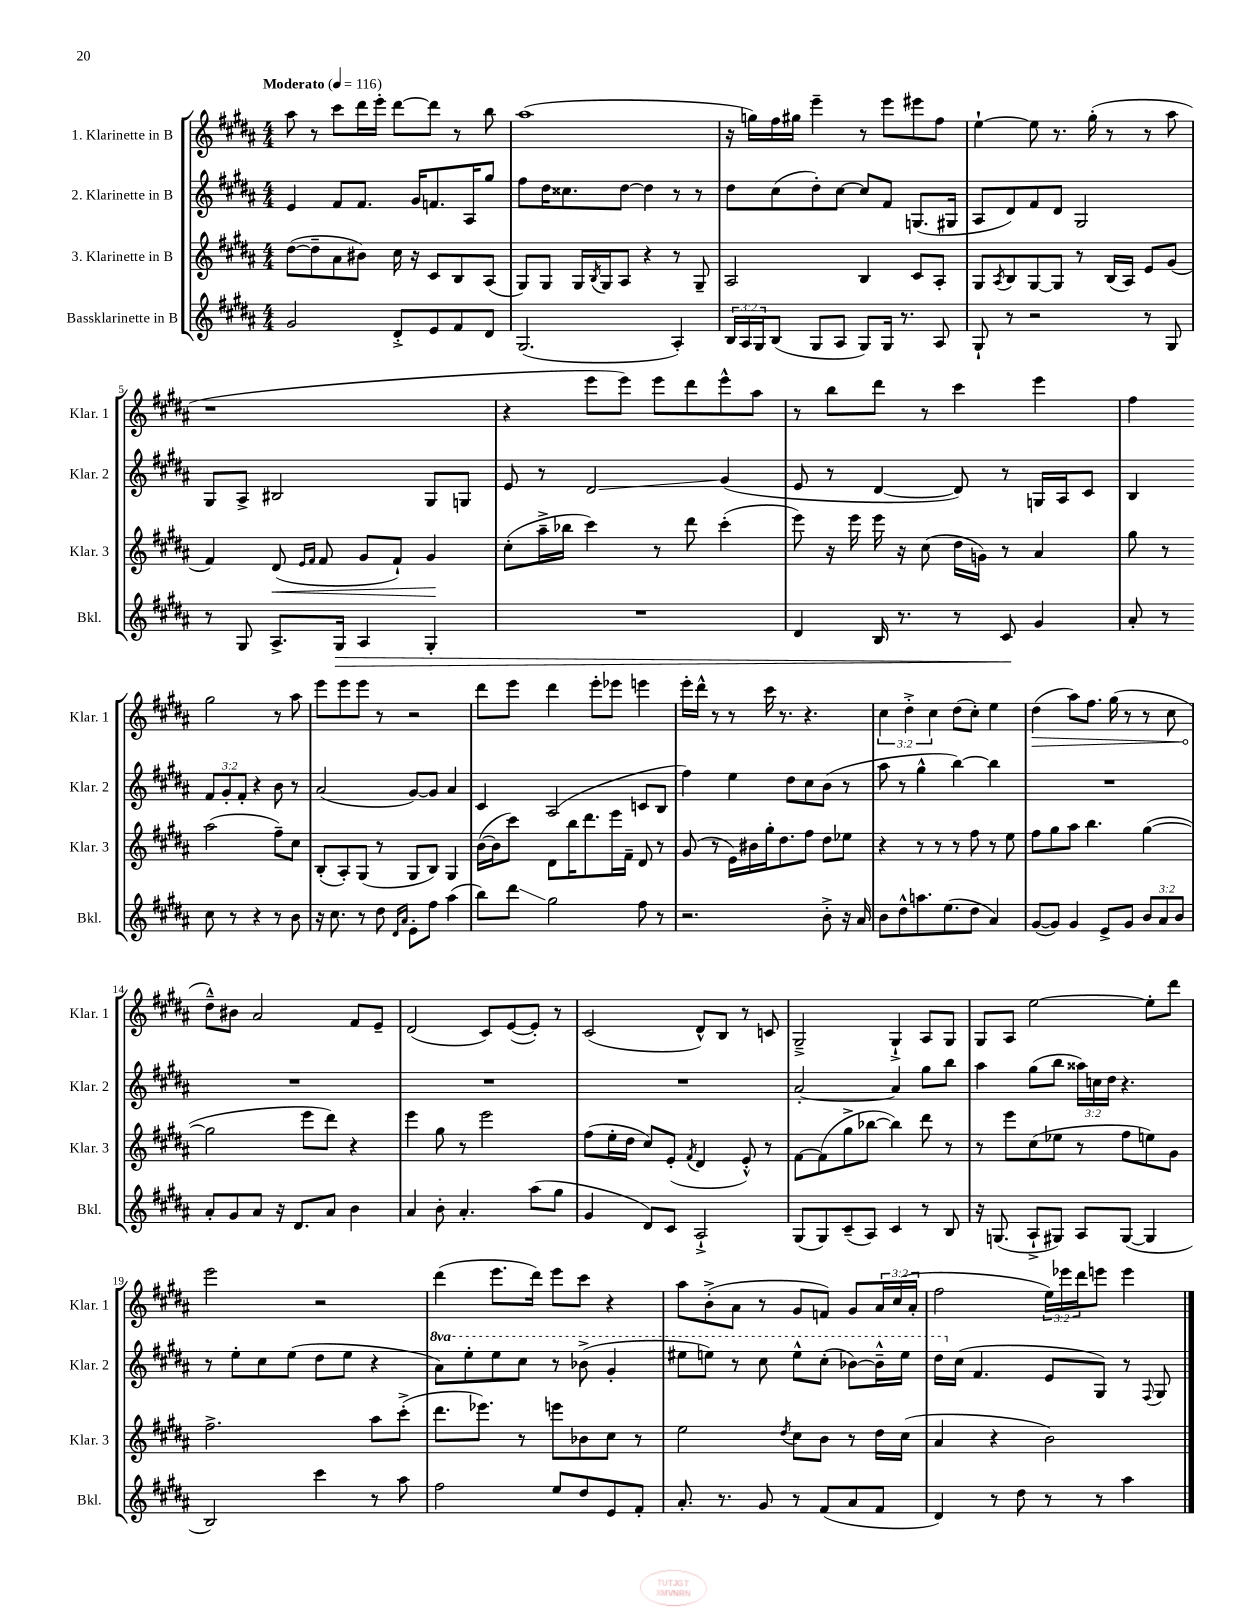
<<
\new StaffGroup <<
\new Staff = "s0" \with { instrumentName = "1. Klarinette in B" shortInstrumentName = "Klar. 1" } {
    \clef treble \key b \major \numericTimeSignature \time 4/4 \override Staff.TupletNumber.text = #tuplet-number::calc-fraction-text \tempo "Moderato" 4 = 116
    ais''8 r8 cis'''8 dis'''16 e'''16-. dis'''8~ dis'''8 r8 b''8 |
    ais''1( |
    r16 g''16) fis''16 gis''16 e'''4-- r8 e'''8 eis'''8 fis''8 |
    e''4~-! e''8 r8. gis''16-.( r8 r8 ais''8 |
    r1 |
    r4 e'''8 e'''8) e'''8 dis'''8 e'''8-^ ais''8 |
    r8 b''8 dis'''8 r8 cis'''4 e'''4 |
    fis''4 gis''2 r8 ais''8 |
    e'''8 e'''8 e'''8 r8 r2 |
    dis'''8 e'''8 dis'''4 e'''8-. ees'''8 e'''4 |
    e'''16-. dis'''16-^ r8 r8 cis'''16 r8. r4. |
    \tuplet 3/2 { cis''4 dis''4-.-> cis''4 } dis''8( cis''8-.) e''4 |
    \once \override Hairpin.circled-tip = ##t dis''4\>( ais''8) fis''8. gis''16( r8 r8 cis''8 |
    dis''8---^\!) bis'8 ais'2 fis'8 e'8-- |
    dis'2( cis'8) e'8~( e'8-.) r8 |
    cis'2( dis'8-^) b8 r8 c'8 |
    gis2---> gis4-!-> ais8 gis8 |
    gis8 ais8 e''2~ e''8-. dis'''8 |
    e'''2 r2 |
    dis'''4( e'''8. dis'''16) e'''8 cis'''8 r4 |
    ais''8 b'8-.->( ais'8 r8 gis'8 f'8) gis'8 \tuplet 3/2 { ais'16 cis''16( ais'16-. } |
    fis''2 \tuplet 3/2 { e''16) ees'''16 dis'''16 } e'''8 e'''4 \bar "|." |
}
\new Staff = "s1" \with { instrumentName = "2. Klarinette in B" shortInstrumentName = "Klar. 2" } {
    \clef treble \key b \major \numericTimeSignature \time 4/4 \override Staff.TupletNumber.text = #tuplet-number::calc-fraction-text \set Staff.ottavationMarkups = #ottavation-simple-ordinals
    e'4 fis'8 fis'8. gis'16 f'8. ais16 gis''8 |
    fis''8 dis''16 cisis''8. dis''8~ dis''4 r8 r8 |
    dis''8 cis''8( dis''8-.) cis''8~ cis''8 fis'8 g8.( gis16 |
    ais8 dis'8) fis'8 dis'8 gis2 |
    gis8 ais8-> bis2 gis8 g8 |
    e'8 r8 dis'2\glissando gis'4( |
    e'8 r8 dis'4~ dis'8) r8 g16 ais16 cis'8 |
    b4 \tuplet 3/2 { fis'8 gis'8-. fis'8-. } r4 b'8 r8 |
    ais'2( gis'8~) gis'8 ais'4 |
    cis'4 ais2( c'8 b8 |
    fis''4) e''4 dis''8 cis''8 b'8( r8 |
    ais''8 r8 gis''4-^ b''4~) b''4 |
    R1 |
    R1 |
    R1 |
    R1 |
    ais'2~-. ais'4 gis''8 b''8 |
    ais''4 gis''8( b''8 \tuplet 3/2 { aisis''16) c''16 dis''16 } r4. |
    r8 e''8-. cis''8 e''8( dis''8 e''8 r4 |
    \ottava #1 ais''8) e'''8-. e'''8 cis'''8 r8 bes''8->( gis''4-. |
    eis'''8 e'''8) r8 cis'''8 e'''8-^ cis'''8-.( bes''8~) bes''16---^ e'''16 |
    dis'''16 \ottava #0 cis''16( fis'4. e'8 gis8) r8 \appoggiatura { fis8 } gis8 \bar "|." |
}
\new Staff = "s2" \with { instrumentName = "3. Klarinette in B" shortInstrumentName = "Klar. 3" } {
    \clef treble \key b \major \numericTimeSignature \time 4/4
    dis''8~( dis''8-- ais'8 bis'8) cis''16 r16 cis'8 b8 ais8( |
    gis8) gis8 gis16 \acciaccatura { b8 } gis16 ais8 r4 r8 gis8-- |
    ais2 b4 cis'8 ais8-. |
    gis8 \acciaccatura { ais8 } b8 gis8~ gis8 r8 b16( ais16) e'8 gis'8( |
    fis'4) dis'8\<( \grace { e'16 fis'16 } fis'8 gis'8 fis'8-!) gis'4\! |
    cis''8-.( ais''16---> bes''16 cis'''4) r8 dis'''8 cis'''4-.( |
    e'''8) r16 e'''16 e'''16 r16 cis''8( dis''16 g'16) r8 ais'4 |
    gis''8 r8 ais''2( fis''8--) cis''8 |
    b8-.( ais8-.) gis8( r8 gis8 b8) gis4 |
    b'16~( b'16 cis'''8) dis'8 b''16 dis'''8. e'''16 fis'16-- dis'8 r8 |
    gis'8( r8 e'16) bis'16 gis''16-. dis''8. fis''8 dis''8 ees''8 |
    r4 r8 r8 r8 fis''8 r8 e''8 |
    fis''8 gis''8 ais''8 b''4. gis''4~( |
    gis''2 e'''8 dis'''8) r4 |
    e'''4 gis''8 r8 e'''2 |
    fis''8( e''16-. dis''16 cis''8) e'8-.( \acciaccatura { fis'8 } dis'4 e'8-.-^) r8 |
    fis'8~ fis'8( gis''8-> bes''8~ bes''4) dis'''8 r8 |
    r8 e'''8 cis''8( ees''8 r8 fis''8 e''8) gis'8 |
    fis''2.-> ais''8 cis'''8-.->( |
    dis'''8. ees'''8.) r8 e'''8 bes'8 cis''8 r8 |
    e''2 \acciaccatura { dis''8 } cis''8 b'8 r8 dis''16 cis''16( |
    ais'4 r4 b'2) \bar "|." |
}
\new Staff = "s3" \with { instrumentName = "Bassklarinette in B" shortInstrumentName = "Bkl." } {
    \clef treble \key b \major \numericTimeSignature \time 4/4 \override Staff.TupletNumber.text = #tuplet-number::calc-fraction-text
    gis'2 dis'8-.-> e'8 fis'8 dis'8 |
    gis2.( ais4-.) |
    \tuplet 3/2 { b16 ais16 gis16 } b8( gis8 ais8 gis8) gis16 r8. ais8 |
    gis8-! r8 r2 r8 gis8 |
    r8 gis8 ais8.-> gis16\> ais4 gis4-. |
    R1 |
    dis'4 b16 r8. r8 cis'8\! gis'4 |
    ais'8-. r8 cis''8 r8 r4 r8 b'8 |
    r16 cis''8. r8 dis''8 \grace { dis'16 ais'16 } e'8-. fis''8 ais''4( |
    b''8) dis'''8\glissando gis''2 fis''8 r8 |
    r2. b'8-.-> r16 ais'16 |
    b'8 dis''8-^ a''8. e''8.( dis''8 ais'4) |
    gis'8~( gis'8) gis'4 e'8-> gis'8 \tuplet 3/2 { b'8 ais'8 b'8 } |
    ais'8-. gis'8 ais'8 r16 dis'8. ais'8 b'4 |
    ais'4 b'8-. ais'4.-. ais''8( gis''8 |
    gis'4 dis'8) cis'8 ais2-!-> |
    gis8( gis8) cis'8--( ais8) cis'4 r8 b8 |
    r16 g8.( ais8-!-> gis8) ais8 gis8~( gis4 |
    b2) cis'''4 r8 ais''8 |
    fis''2 e''8 dis''8 e'8 fis'8-. |
    ais'8.-. r8. gis'8 r8 fis'8( ais'8 fis'8 |
    dis'4) r8 dis''8 r8 r8 ais''4 \bar "|." |
}
>>
>>
